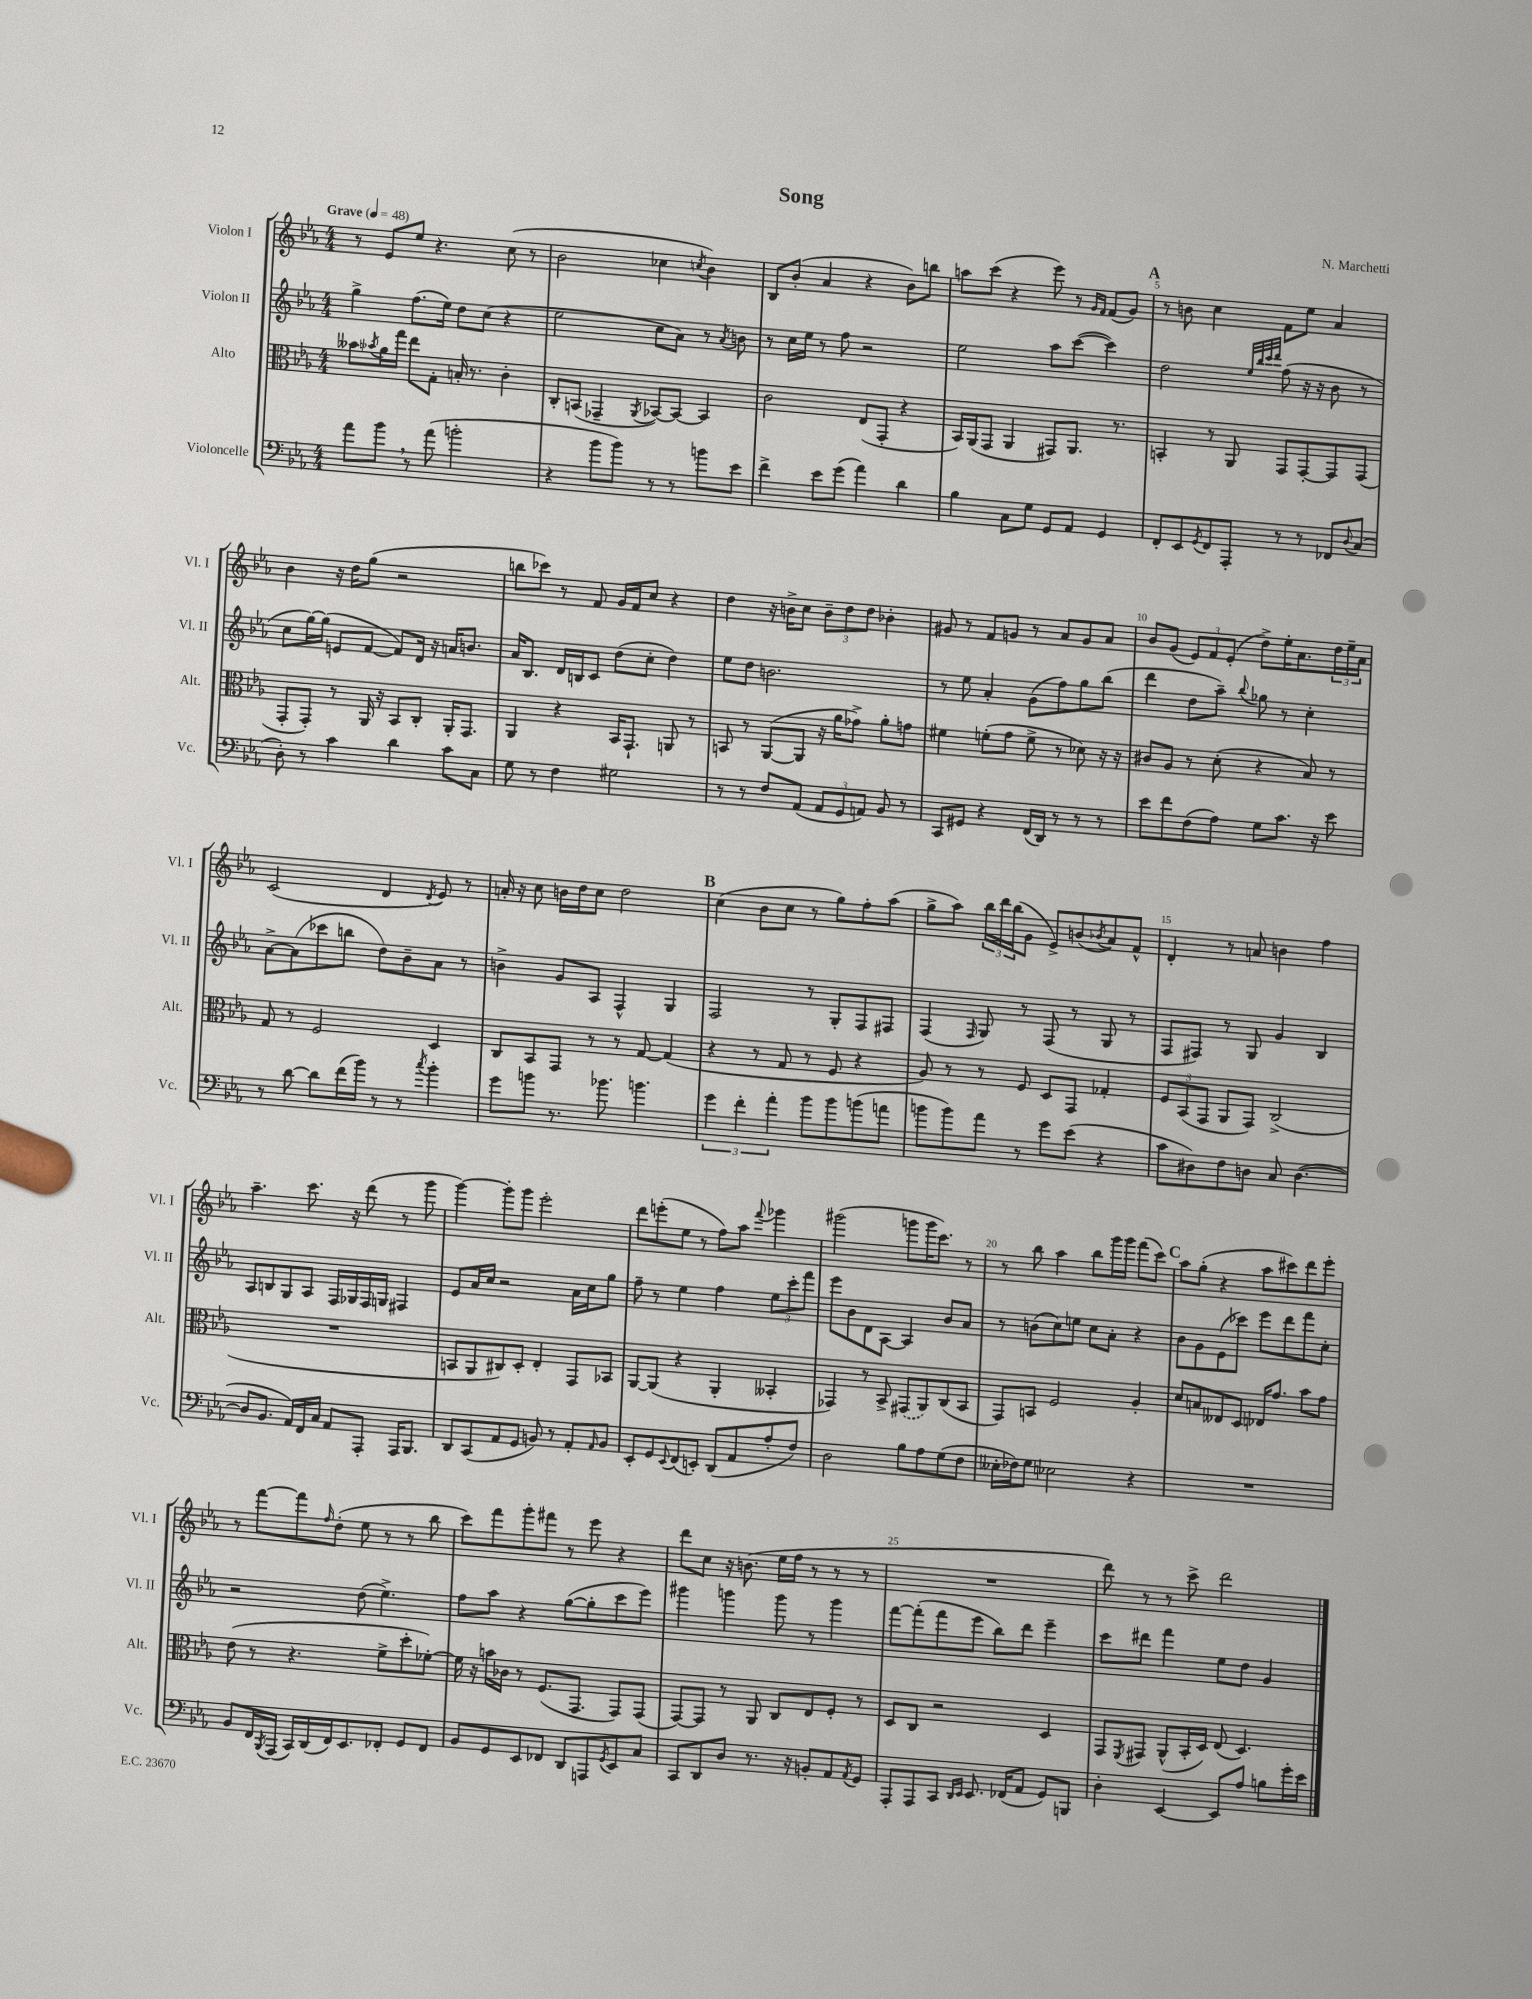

**kern	**kern	**kern	**kern
*staff4	*staff3	*staff2	*staff1
*clefF4	*clefC3	*clefG2	*clefG2
*k[b-e-a-]	*k[b-e-a-]	*k[b-e-a-]	*k[b-e-a-]
*M4/4	*M4/4	*M4/4	*M4/4
*MM48	*MM48	*MM48	*MM48
8a-\L	8b--\L	4gg^\	8r
.	8qb-/	.	.
8b-\J	16a-\L	.	8e-/L
.	16gg\JJ	.	.
8r	8ee-\L	(8.ff\L	8ee-/J
(8a-\	8G'\J	.	4.r
.	.	16ee-\Jk)	.
2b'\	16B'/	8dd\L	.
.	8.r	.	.
.	.	(8cc\J	.
.	4c'\	4r	(8cc\
.	.	.	8r
=	=	=	=
4r	8C'/L	2ee-\	2b-\
.	(8BB/J	.	.
8b-\L	4GG-~/	.	.
8b-\J)	.	.	.
.	8qAA-/	.	.
8r	[8BB-/L)	8cc\L	4cc-\
8r	8BB-/_J	8a-\J)	.
.	.	.	8qcc/
8b\L	4BB-/]	8r	4b-\)
.	.	8qa-/	.
8e-\J	.	8b\	.
=	=	=	=
4f^\	2c\	8r	8B-/L
.	.	16cc\LL	(8b-'/J
.	.	16ee-\JJ	.
8e-\L	.	8r	4a-/
(8g\J	.	8ff\	.
4a-\)	(8E-/L	2r	4r
.	8GG'/J	.	.
4d\	4r	.	8b-\L)
.	.	.	8bb\J
=	=	=	=
4B-\	16BB-/LL)	2ee-\	8aa\L
.	(16AA-/J	.	.
.	8GG/J	.	(8ccc\J
8C\L	4AA-/	.	4r
8G\J	.	.	.
8GG/L	8GG#/L)	8aa-\L	8eee-\)
8AA-/J	8.AA-/J	([8ccc\J	8r
.	.	.	16qqg/LL
.	.	.	16qqf/JJ
4GG/	.	4ccc\])	(8f/L
.	8.r	.	.
.	.	.	8g/J)
=	=	=	=
8FF'/L	4BB'/	2dd\	8r
8EE-/	.	.	8b\
8qGG/	.	.	.
8FF/	8r	.	4cc\
8AAA-'/J	8AA-/	.	.
.	.	32qqee-/LLL	.
.	.	32qqbb-/	.
.	.	32qqccc/	.
.	.	32qqddd/JJJ	.
8r	8GG/L	(8ff\	8f\L
8r	[8GG'/	16r	8ee-\J
.	.	16r	.
8FF-/L	8GG/]	8b-\	4a-/
8qqD/	.	.	.
(8C/J	(8GG/J	8r	.
=	=	=	=
8D'\)	8GG'/L	8cc\L	4b-\
8r	8GG'/J)	[16gg\L)	.
.	.	(16gg\]JJ	.
4c\	8r	8e/L	16r
.	.	.	16dd\LK
.	16AA-/	[8f/J	(8gg\J
.	16r	.	.
4d\	8BB-/L	8f/]L)	2r
.	8C'/J	16d/Jk	.
.	.	16r	.
8c\L	16AA-'/LK	16a/LK	.
.	8.GG/J	8.b/J	.
8C\J	.	.	.
=	=	=	=
8G\	4AA-/	16a-/LK	8bb\L
.	.	8.B-/J	.
8r	.	.	8ccc-\J)
4F\	4r	16d/LL	8r
.	.	16B/J	.
.	.	8c/J	8f/
2G#\	16BB-/LK	(8dd\L	16g/LL
.	8.GG`/J	.	16f/J
.	.	8cc'\J	8cc/J
.	8AA/	4dd\)	4r
.	8r	.	.
=	=	=	=
8r	8BB/	8ee-\L	4dd\
8r	8r	8dd\J	.
8F/L	([8AA-/L	2.b\	16r
.	.	.	16b^\LK
(8AA-/J	8AA-/]J	.	8cc\J
12AA-/L	16r	.	12b~\L
.	16a-\LK	.	.
12GG/	.	.	12dd\
.	8g-^\J)	.	.
12AA/J)	.	.	12dd\J
8BB-/	8a-'\L	.	4b-'\
8r	8g\J	.	.
=	=	=	=
8CC/L	4f#\	8r	8g#/
8GG#/J	.	8ee-\	8r
4r	(8f'\L	4a-'/	8f/L
.	8g\J	.	8g/J
(16FF/LL	8f^\	(8g\L	8r
16DD/JJ)	.	.	.
8r	8r	8ff\)	8a-/L
8r	8d-\)	8gg\	8g/
8r	16r	(8bb-\J	8a-/J
.	16r	.	.
=	=	=	=
8e-\L	8c#/L	4ddd\	8b-/L
8f\	8A-/J	.	(8g/J
(8F\	8r	8dd\L	12e-/L)
.	.	.	12f/
8A-\J)	(8d'\	8aa-~\J)	.
.	.	.	(12e-'/J
.	.	8qqbb-/	.
8G\L	4r	8gg-\	8dd^\L)
8.c\J	.	8r	16ee-'\K
.	.	.	8.a-\
.	8B-/)	4cc'\	.
16r	.	.	.
8e-\	8r	.	24dd\L
.	.	.	24ee-~\
.	.	.	24a-\JJ
=	=	=	=
8r	8G/	[8a-^\L	(2c/
[8d\	8r	(8a-\]	.
8d\]L	2F/	8ccc-\	.
(16f\L	.	8bb\J	.
16b-\JJ)	.	.	.
8r	.	8dd\L)	4d/
8r	.	8b-~\	.
8qcc/	.	.	8qd/
4b-'\	4D/	8a-\J	8e-/)
.	.	8r	8r
=	=	=	=
8g\L	8C/L	4b^\	16a'/
.	.	.	16r
8b\J	8BB-/	.	8cc\
8.r	8GG/J	8g/L	16b\LL
.	.	.	16dd\J
.	8r	8A-/J	8cc\J
8.b-\	.	.	.
.	8r	4F^^/	2dd\
4.b\	[8G/	.	.
.	(4G/]	4G/	.
=	=	=	=
6g\	4r	2F/	(4cc\
6f'\	.	.	.
.	8r	.	8b-\L
6a-'\	.	.	.
.	8G/	.	8cc\J
8b-\L	8r	8r	8r
8b-\	8F/	8G'/L	8gg\L)
(8b\	4r	8F/	8ff'\
8a\J	.	8F#/J	(8aa-\J
=	=	=	=
8b\L	8A-/)	(4F/	8gg^\L
8b\)	8r	.	8aa-\J)
.	.	16qqF/	.
8a-\J	8r	8G/)	24bb-\LL
.	.	.	24ddd\
.	.	.	(24bb-\J
8r	8F/	8r	8g\J
8g\L	8D/L	(8F/	8e-^/L)
(8e-\J	8GG/J	8r	(8b/
.	.	.	8qb-/
4r	4G-'/	8G/	8a-/)
.	.	8r	8f^^/J
=	=	=	=
8c\L	12F/L	8F/L	4d'/
.	(12BB-/	.	.
8D#\)	.	8F#/J)	.
.	12GG/J	.	.
8F\	8AA-/L	8r	8r
8D\J	8GG/J)	8G/	8a/
8C/	(2C^/	4g/	4b\
([4.D\	.	.	.
.	.	4B-/	4ff\
=	=	=	=
8D/]L	1r	8A-/L	4.aa-~\
8.BB-/J	.	8B/	.
.	.	8G/	.
16AA-/LL)	.	.	.
16FF/	.	8A-/J	8.ccc\
16C/JJ	.	.	.
8AA-/L	.	16F/LL	.
.	.	16G-/	16r
8AAA-'/J	.	16F/	(8ddd\
.	.	16G/JJ	.
16AAA-/LK	.	4F#/	8r
8.BBB-/J	.	.	.
.	.	.	8ggg\
=	=	=	=
8DD/L	8BB/L	8e-/L	[4ggg\)
(8CC/	8AA-/	16a-/L	.
.	.	16cc/JJ	.
8AA-/	8C#/)	2r	8ggg'\]L
8GG/J	8D'/J	.	8ggg\J
8BB/)	4E-'/	.	2eee-'\
8r	.	.	.
8AA-'/L	8GG/L	16a-\LL	.
.	.	16cc\J	.
16qqAA-/	.	.	.
8BB/J	8BB-/J	8gg\J	.
=	=	=	=
8EE-'/L	[8AA-/L	8ff~\	8ddd\L
8GG/	(8AA-/]J	8r	(8eee'\
8qqEE-/	.	.	.
(8FF/	4r	4ee-\	8ee-\J
8EE'/J)	.	.	8r
(8DD/L	4AA-'/	4ff\	8ff\L)
8AA-/	.	.	8aa-\J
.	.	.	8qqfff/
8A-'/	4BB--'/	12ee-\L	4ggg-\
.	.	12ccc'\	.
8F/J)	.	.	.
.	.	12fff\J	.
=	=	=	=
2D\	4GG-/)	8eee-\L	(2ggg#\
.	.	8b-\	.
.	8r	8d\	.
.	8BB-^/	[8A-\J	.
8B-\L	(8GG#/L	4A-/]	8ggg\L
8A-\	8AA-/)	.	16ggg\K
.	.	.	8.ccc\J)
(8G\	(8C/	8b-/L	.
8F\J	8BB-/J	8a-/J	8r
=	=	=	=
16E--'\LL	8GG/L)	8r	8r
16F-\J)	.	.	.
8G\J	8BB/J	(8b\L	8bb-\
2E-\	2F/	8cc\)	4aa-\
.	.	8ee\J	.
.	.	8cc\L	8bb-\L
.	.	8a-'\J	16ggg\L
.	.	.	16ggg\JJ
4r	4A-'/	4r	(8fff\L
.	.	.	8ccc\J)
=	=	=	=
1r	8d/L	8b-\L	8aa-\L
.	8B/	8g\	(8gg'\J
.	8E--/	(8e-\	4r
.	8D/J	8ccc-\J)	.
.	16E-/LK	8eee-\L	8aa-\L
.	8.g/J	.	.
.	.	8ddd\	8ccc#\)
.	8b-\L	8fff\	8ddd\
.	8g\J	8cc'\J	8eee-'\J
=	=	=	=
8BB-/L	(8e-\	2r	8r
16FF/L	8r	.	[8fff\L
8qBBB-/	.	.	.
(16AAA-/JJ	.	.	.
16CC/LL)	4.r	.	8fff\]
(16DD/	.	.	.
.	.	.	16qqff/
16FF/J)	.	.	(8dd'\J
8.EE-/	.	.	.
.	.	(8dd\	8ee-\
8FF-'/J	8f^\L	4.ee-^\)	8r
8GG/L	8dd'\	.	8r
8FF-/J	[8f-'\J)	.	8bb-\
=	=	=	=
8BB-/L	16f-\]	8ff\L	8ccc\L)
.	16r	.	.
8GG/	16b\LL	8aa-\J	8fff\
.	16c-\JJ	.	.
8EE-/	8r	4r	8ggg'\
8FF-/J	(8.F/L	.	8fff#\J
8DD/L	.	([8gg\L	8r
.	8.GG/J	.	.
8AAA/	.	8gg'\]	8eee-\
8qGG/	.	.	.
8EE-/	8GG/L)	8ccc\	4r
8C/J	(8GG/J	8eee-\J)	.
=	=	=	=
8CC/L	[8GG/L)	4ggg#\	8ddd\L
8DD/	8GG/]J	.	8cc\J
8D/J	8r	4ggg\	16r
.	.	.	(8.b\
8.r	8AA-/	.	.
.	8C/L	8ggg\	16ee-\LL
16r	.	.	16ff\JJ
8BB'/L	8E-/	8r	8r
8AA-/	8F'/J	4ggg\	8r
8qAA-/	.	.	.
8GG/J	8r	.	8r
=	=	=	=
8AAA-'/L	8D/L	[8fff\L	1r
8AAA-/	8C/J	(8fff'\]	.
8CC/J	2r	8fff\	.
16qqDD/LL	.	.	.
16qqEE-/JJ	.	.	.
8.EE-/	.	8eee-\J	.
.	.	8bb-\L)	.
(16FF-/LK	.	.	.
8AA-/J	.	8ddd\J	.
8GG/L)	4D/	4eee-~\	.
8BBB/J	.	.	.
=	=	=	=
4D'\	8GG/L	8ccc\L	8ddd\)
.	8qFF/	.	.
.	8GG#/J	8ddd#\J	8r
[4EE-/	(8AA-^^/L	4fff\	8r
.	16BB-'/L	.	8ccc^\
.	16D/JJ)	.	.
8EE-/]L	(8E-/	8ee-\L	2ddd\
8A-/J	4.D/)	8dd\J	.
8B\L	.	4g/	.
16g'\L	.	.	.
16e-\JJ	.	.	.
==	==	==	==
*-	*-	*-	*-
